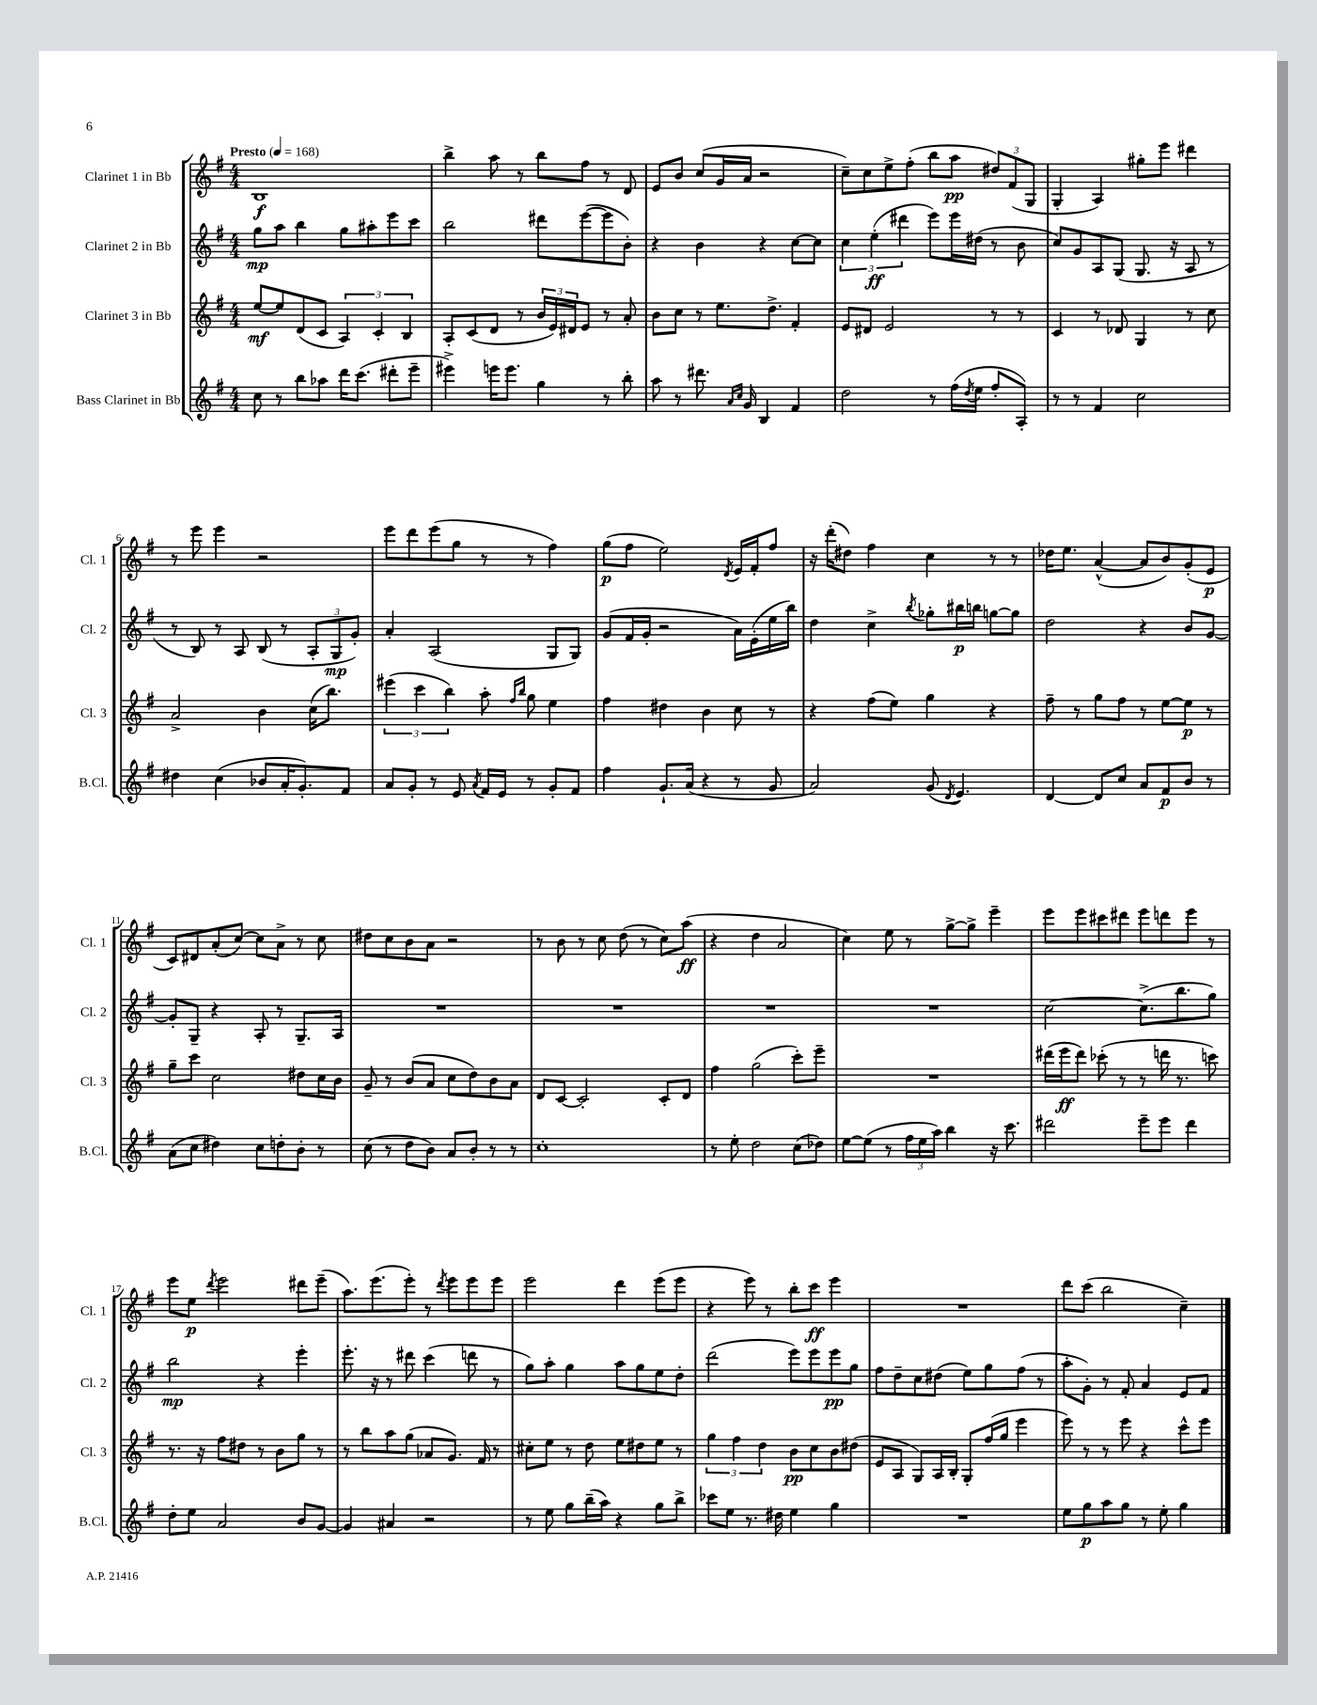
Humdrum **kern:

**kern	**dynam	**kern	**dynam	**kern	**dynam	**kern	**dynam
*part4	*part4	*part3	*part3	*part2	*part2	*part1	*part1
*staff4	*staff4	*staff3	*staff3	*staff2	*staff2	*staff1	*staff1
*I"Bass Clarinet in Bb	*	*I"Clarinet 3 in Bb	*	*I"Clarinet 2 in Bb	*	*I"Clarinet 1 in Bb	*
*I'B.Cl.	*	*I'Cl. 3	*	*I'Cl. 2	*	*I'Cl. 1	*
*clefG2	*	*clefG2	*	*clefG2	*	*clefG2	*
*k[f#]	*	*k[f#]	*	*k[f#]	*	*k[f#]	*
*M4/4	*	*M4/4	*	*M4/4	*	*M4/4	*
*MM168	*	*MM168	*	*MM168	*	*MM168	*
=1	=1	=1	=1	=1	=1	=1	=1
!	!	!	!	!	!	!LO:TX:a:B:t=Presto	!
8cc\	.	[8ee/L	mf	8gg\L	mp	1B	f
8r	.	8ee/]	.	8aa\J	.	.	.
8bb\L	.	(8d/	.	4bb\	.	.	.
8aa-X\J	.	8c/J	.	.	.	.	.
16ddd\KL	.	6A/)	.	8gg\L	.	.	.
(8.ccc\J	.	.	.	.	.	.	.
.	.	.	.	8aa#X'\	.	.	.
.	.	6c'/	.	.	.	.	.
8ddd#X'\L	.	.	.	8eee\	.	.	.
.	.	6B/	.	.	.	.	.
8eee~\J	.	.	.	8ccc\J	.	.	.
=2	=2	=2	=2	=2	=2	=2	=2
4eee#X^\)	.	8A'/L	.	2bb\	.	4bb^\	.
.	.	(8c/	.	.	.	.	.
16eeen\KL	.	8d/J	.	.	.	8aa\	.
8.eee\J	.	.	.	.	.	.	.
.	.	8r	.	.	.	8r	.
4gg\	.	24b/LL	.	8ddd#X\L	.	8bb\L	.
.	.	24e/)	.	.	.	.	.
.	.	24d#X/J	.	.	.	.	.
.	.	8e/J	.	([8eee\	.	8ff#\J	.
8r	.	8r	.	8eee\]	.	8r	.
8bb'\	.	8a'/	.	8b'\J)	.	8d/	.
=3	=3	=3	=3	=3	=3	=3	=3
8aa\	.	8b\L	.	4r	.	8e/L	.
8r	.	8cc\J	.	.	.	8b/J	.
8.ddd#X\	.	8r	.	4b\	.	(8cc/L	.
.	.	8.ee\L	.	.	.	16g/L	.
16qqa/LL	.	.	.	.	.	.	.
16qqcc/JJ	.	.	.	.	.	.	.
16g/	.	.	.	.	.	16a/JJ	.
4B/	.	.	.	4r	.	2r	.
.	.	8.dd^\J	.	.	.	.	.
4f#/	.	4f#'/	.	[8cc\L	.	.	.
.	.	.	.	8cc\J]	.	.	.
=4	=4	=4	=4	=4	=4	=4	=4
2dd\	.	8e/L	.	6cc\	.	8cc~\L)	.
.	.	8d#X/J	.	.	.	8cc\	.
.	.	.	.	(6ee'\	ff	.	.
.	.	2e/	.	.	.	8ee^\	.
.	.	.	.	6ddd#X\	.	.	.
.	.	.	.	.	.	(8ff#'\J	.
8r	.	.	.	8eee\L)	.	8bb\L	.
(16ff#\LL	.	.	.	16eee\L	.	8aa\J	pp
8qdd/	.	.	.	.	.	.	.
16ee\JJ	.	.	.	(16dd#X\JJ	.	.	.
8ff#'/L	.	8r	.	8r	.	12dd#X/L)	.
.	.	.	.	.	.	(12f#/	.
8A'/J)	.	8r	.	8b\	.	.	.
.	.	.	.	.	.	12G/J	.
=5	=5	=5	=5	=5	=5	=5	=5
8r	.	4c/	.	8cc/L)	.	4G'/	.
8r	.	.	.	8g/	.	.	.
4f#/	.	8r	.	8A/	.	4A/)	.
.	.	8d-X/	.	(8G/J	.	.	.
2cc\	.	4G/	.	8.G/	.	8gg#X'\L	.
.	.	.	.	.	.	8eee\J	.
.	.	.	.	16r	.	.	.
.	.	8r	.	8A/	.	4ddd#X\	.
.	.	8cc\	.	8r	.	.	.
!!LO:LB:g=z
=6	=6	=6	=6	=6	=6	=6	=6
4dd#X\	.	2a^/	.	8r	.	8r	.
.	.	.	.	8B/)	.	8eee\	.
(4cc\	.	.	.	8r	.	4eee\	.
.	.	.	.	8A/	.	.	.
8b-X/L	.	4b\	.	(8B/	.	2r	.
16a'/K	.	.	.	8r	.	.	.
8.g'/)	.	.	.	.	.	.	.
.	.	(16cc\KL	.	12A'/L	.	.	.
.	.	8.bb\J)	.	.	.	.	.
.	.	.	.	12G/	mp	.	.
8f#/J	.	.	.	.	.	.	.
.	.	.	.	12g'/J)	.	.	.
=7	=7	=7	=7	=7	=7	=7	=7
8a/L	.	(6eee#X\	.	4a'/	.	8eee\L	.
8g'/J	.	.	.	.	.	8ddd\	.
.	.	6ccc\	.	.	.	.	.
8r	.	.	.	(2A/	.	(8eee\	.
.	.	6bb\)	.	.	.	.	.
8e/	.	.	.	.	.	8gg\J	.
8qa/	.	.	.	.	.	.	.
16f#/LL	.	8aa'\	.	.	.	8r	.
16e/JJ	.	.	.	.	.	.	.
.	.	16qqff#/LL	.	.	.	.	.
.	.	16qqbb/JJ	.	.	.	.	.
8r	.	8gg\	.	.	.	8r	.
8g'/L	.	4ee\	.	8G/L	.	4ff#\)	.
8f#/J	.	.	.	8G/J)	.	.	.
=8	=8	=8	=8	=8	=8	=8	=8
4ff#\	.	4ff#\	.	(8g/L	.	(8gg\L	p
.	.	.	.	16f#/L	.	8ff#\J	.
.	.	.	.	16g'/JJ	.	.	.
8.g`/L	.	4dd#X\	.	2r	.	2ee\)	.
(16a/Jk	.	.	.	.	.	.	.
4r	.	4b\	.	.	.	.	.
.	.	.	.	.	.	8qd/	.
8r	.	8cc\	.	16a\LL)	.	16e/LL	.
.	.	.	.	(16e'\	.	16f#'/J	.
8g/	.	8r	.	16ee\	.	8ff#/J	.
.	.	.	.	16bb\JJ)	.	.	.
=9	=9	=9	=9	=9	=9	=9	=9
2a/)	.	4r	.	4dd\	.	16r	.
.	.	.	.	.	.	(16ddd'\KL	.
.	.	.	.	.	.	8dd#X\J)	.
.	.	(8ff#\L	.	4cc^\	.	4ff#\	.
.	.	8ee\J)	.	.	.	.	.
.	.	.	.	8qbb/	.	.	.
(8g/	.	4gg\	.	8gg-X'\L	.	4cc\	.
8qd/	.	.	.	.	.	.	.
4.e/)	.	.	.	16bb#X\L	p	.	.
.	.	.	.	16bbn\JJ	.	.	.
.	.	4r	.	[8ggn\L	.	8r	.
.	.	.	.	8gg\J]	.	8r	.
=10	=10	=10	=10	=10	=10	=10	=10
[4d/	.	8ff#~\	.	2dd\	.	16dd-X\KL	.
.	.	.	.	.	.	8.ee\J	.
.	.	8r	.	.	.	.	.
8d/L]	.	8gg\L	.	.	.	([4a^^/	.
8cc/J	.	8ff#\J	.	.	.	.	.
8a/L	.	8r	.	4r	.	8a/L]	.
8f#/	p	[8ee\L	.	.	.	8b/)	.
8b/J	.	8ee\J]	p	8b/L	.	(8g'/	.
8r	.	8r	.	[8g/J	.	8e/J	p
!!LO:LB:g=z
=11	=11	=11	=11	=11	=11	=11	=11
(8a\L	.	8gg~\L	.	8g'/L]	.	8c/L)	.
8cc\J	.	8ccc\J	.	8G~/J	.	8d#X/	.
4dd#X\)	.	2cc\	.	4r	.	(8a'/	.
.	.	.	.	.	.	[8cc/J)	.
8cc\L	.	.	.	8A'/	.	8cc\L]	.
8ddn'\	.	.	.	8r	.	8a^\J	.
8b'\J	.	8dd#X\L	.	8.G~/L	.	8r	.
8r	.	16cc\L	.	.	.	8cc\	.
.	.	16b\JJ	.	16A/Jk	.	.	.
=12	=12	=12	=12	=12	=12	=12	=12
(8cc\	.	8g~/	.	1r	.	8dd#X\L	.
8r	.	8r	.	.	.	8cc\	.
8dd\L	.	(8b/L	.	.	.	8b\	.
8b\J)	.	8a/J	.	.	.	8a\J	.
8a/L	.	8cc\L	.	.	.	2r	.
8b'/J	.	8dd\)	.	.	.	.	.
8r	.	8b\	.	.	.	.	.
8r	.	8a\J	.	.	.	.	.
=13	=13	=13	=13	=13	=13	=13	=13
1cc'	.	8d/L	.	1r	.	8r	.
.	.	[8c/J	.	.	.	8b\	.
.	.	2c'/]	.	.	.	8r	.
.	.	.	.	.	.	8cc\	.
.	.	.	.	.	.	(8dd\	.
.	.	.	.	.	.	8r	.
.	.	8c'/L	.	.	.	8cc\L)	.
.	.	8d/J	.	.	.	(8aa\J	ff
=14	=14	=14	=14	=14	=14	=14	=14
8r	.	4ff#\	.	1r	.	4r	.
8ee'\	.	.	.	.	.	.	.
2dd\	.	(2gg\	.	.	.	4dd\	.
.	.	.	.	.	.	2a/	.
(8cc\L	.	8ccc'\L)	.	.	.	.	.
8dd-X\J)	.	8eee~\J	.	.	.	.	.
=15	=15	=15	=15	=15	=15	=15	=15
[8ee\L	.	1r	.	1r	.	4cc\)	.
(8ee\J]	.	.	.	.	.	.	.
8r	.	.	.	.	.	8ee\	.
24ff#\LL	.	.	.	.	.	8r	.
24ee\	.	.	.	.	.	.	.
24aa\JJ)	.	.	.	.	.	.	.
4bb\	.	.	.	.	.	[8gg^\L	.
.	.	.	.	.	.	8gg^\J]	.
16r	.	.	.	.	.	4eee~\	.
8.ccc\	.	.	.	.	.	.	.
=16	=16	=16	=16	=16	=16	=16	=16
2ddd#X\	.	(16ddd#X\LL	.	[2cc\	.	8eee\L	.
.	.	16eee\J	ff	.	.	.	.
.	.	8ddd#\J)	.	.	.	8eee\	.
.	.	(8ccc-X'\	.	.	.	8ccc#X\	.
.	.	8r	.	.	.	8ddd#X\J	.
8eee~\L	.	8r	.	(8.cc^\L]	.	8eee\L	.
8eee\J	.	16dddn\	.	.	.	8dddn\	.
.	.	8.r	.	8.bb\	.	.	.
4ddd#\	.	.	.	.	.	8eee\J	.
.	.	8cccn\)	.	8gg\J)	.	8r	.
!!LO:LB:g=z
=17	=17	=17	=17	=17	=17	=17	=17
8dd'\L	.	8.r	.	2bb\	mp	8eee\L	.
8ee\J	.	.	.	.	.	8ee\J	p
.	.	16r	.	.	.	.	.
.	.	.	.	.	.	8qddd/	.
2a/	.	8ff#\L	.	.	.	2eee\	.
.	.	8dd#X\J	.	.	.	.	.
.	.	8r	.	4r	.	.	.
.	.	8b\L	.	.	.	.	.
8b/L	.	8gg\J	.	4eee'\	.	8ddd#X\L	.
[8g/J	.	8r	.	.	.	(8eee~\J	.
=18	=18	=18	=18	=18	=18	=18	=18
4g/]	.	8r	.	8.eee'\	.	8.aa\L)	.
.	.	8bb\L	.	.	.	.	.
.	.	.	.	16r	.	(8.eee\	.
4a#X/	.	8aa\	.	8r	.	.	.
.	.	(8gg\J	.	8ddd#X\	.	8eee'\J)	.
2r	.	8a-X/L	.	(4ccc\	.	8r	.
.	.	.	.	.	.	8qddd/	.
.	.	8.g/J)	.	.	.	8eee\L	.
.	.	.	.	8dddn\	.	8eee\	.
.	.	16f#/	.	.	.	.	.
.	.	8r	.	8r	.	8eee\J	.
=19	=19	=19	=19	=19	=19	=19	=19
8r	.	8cc#X'\L	.	8gg\L)	.	2eee\	.
8ee\	.	8ee\J	.	8aa'\J	.	.	.
8gg\L	.	8r	.	4gg\	.	.	.
(16bb~\L	.	8dd\	.	.	.	.	.
16aa\JJ)	.	.	.	.	.	.	.
4r	.	8ee\L	.	8aa\L	.	4ddd\	.
.	.	8dd#X\	.	8gg\	.	.	.
8gg\L	.	8ee\J	.	8ee\	.	(8eee\L	.
8bb^\J	.	8r	.	8dd'\J	.	8eee\J	.
=20	=20	=20	=20	=20	=20	=20	=20
8ccc-X\L	.	6gg\	.	(2ddd\	.	4r	.
8ee\J	.	.	.	.	.	.	.
.	.	6ff#\	.	.	.	.	.
8.r	.	.	.	.	.	8eee\)	.
.	.	6dd\	.	.	.	.	.
.	.	.	.	.	.	8r	.
16dd#X\	.	.	.	.	.	.	.
4ee\	.	8b\L	pp	8eee\L)	.	8bb'\L	.
.	.	8cc\	.	8eee\	.	8ccc\J	ff
4gg\	.	8b\	.	8eee\	pp	4eee\	.
.	.	(8dd#X\J	.	8gg\J	.	.	.
=21	=21	=21	=21	=21	=21	=21	=21
1r	.	8e/L	.	8ff#\L	.	1r	.
.	.	8A/J	.	8dd~\	.	.	.
.	.	8G/L)	.	8cc\	.	.	.
.	.	16A/L	.	(8dd#X\J	.	.	.
.	.	16B'/JJ	.	.	.	.	.
.	.	8G'/L	.	8ee\L)	.	.	.
.	.	(16ff#/L	.	8gg\	.	.	.
.	.	16gg/JJ	.	.	.	.	.
.	.	4eee\	.	(8ff#\J	.	.	.
.	.	.	.	8r	.	.	.
=22	=22	=22	=22	=22	=22	=22	=22
8ee\L	.	8eee\)	.	8aa'\L	.	8ddd\L	.
8gg\	p	8r	.	8g'\J)	.	(8ccc\J	.
8aa\	.	8r	.	8r	.	2bb\	.
8gg\J	.	8eee\	.	8f#'/	.	.	.
8r	.	4r	.	4a/	.	.	.
8ee'\	.	.	.	.	.	.	.
4gg\	.	8ccc^^\L	.	8e/L	.	4cc~\)	.
.	.	8eee\J	.	8f#/J	.	.	.
==	==	==	==	==	==	==	==
*-	*-	*-	*-	*-	*-	*-	*-
